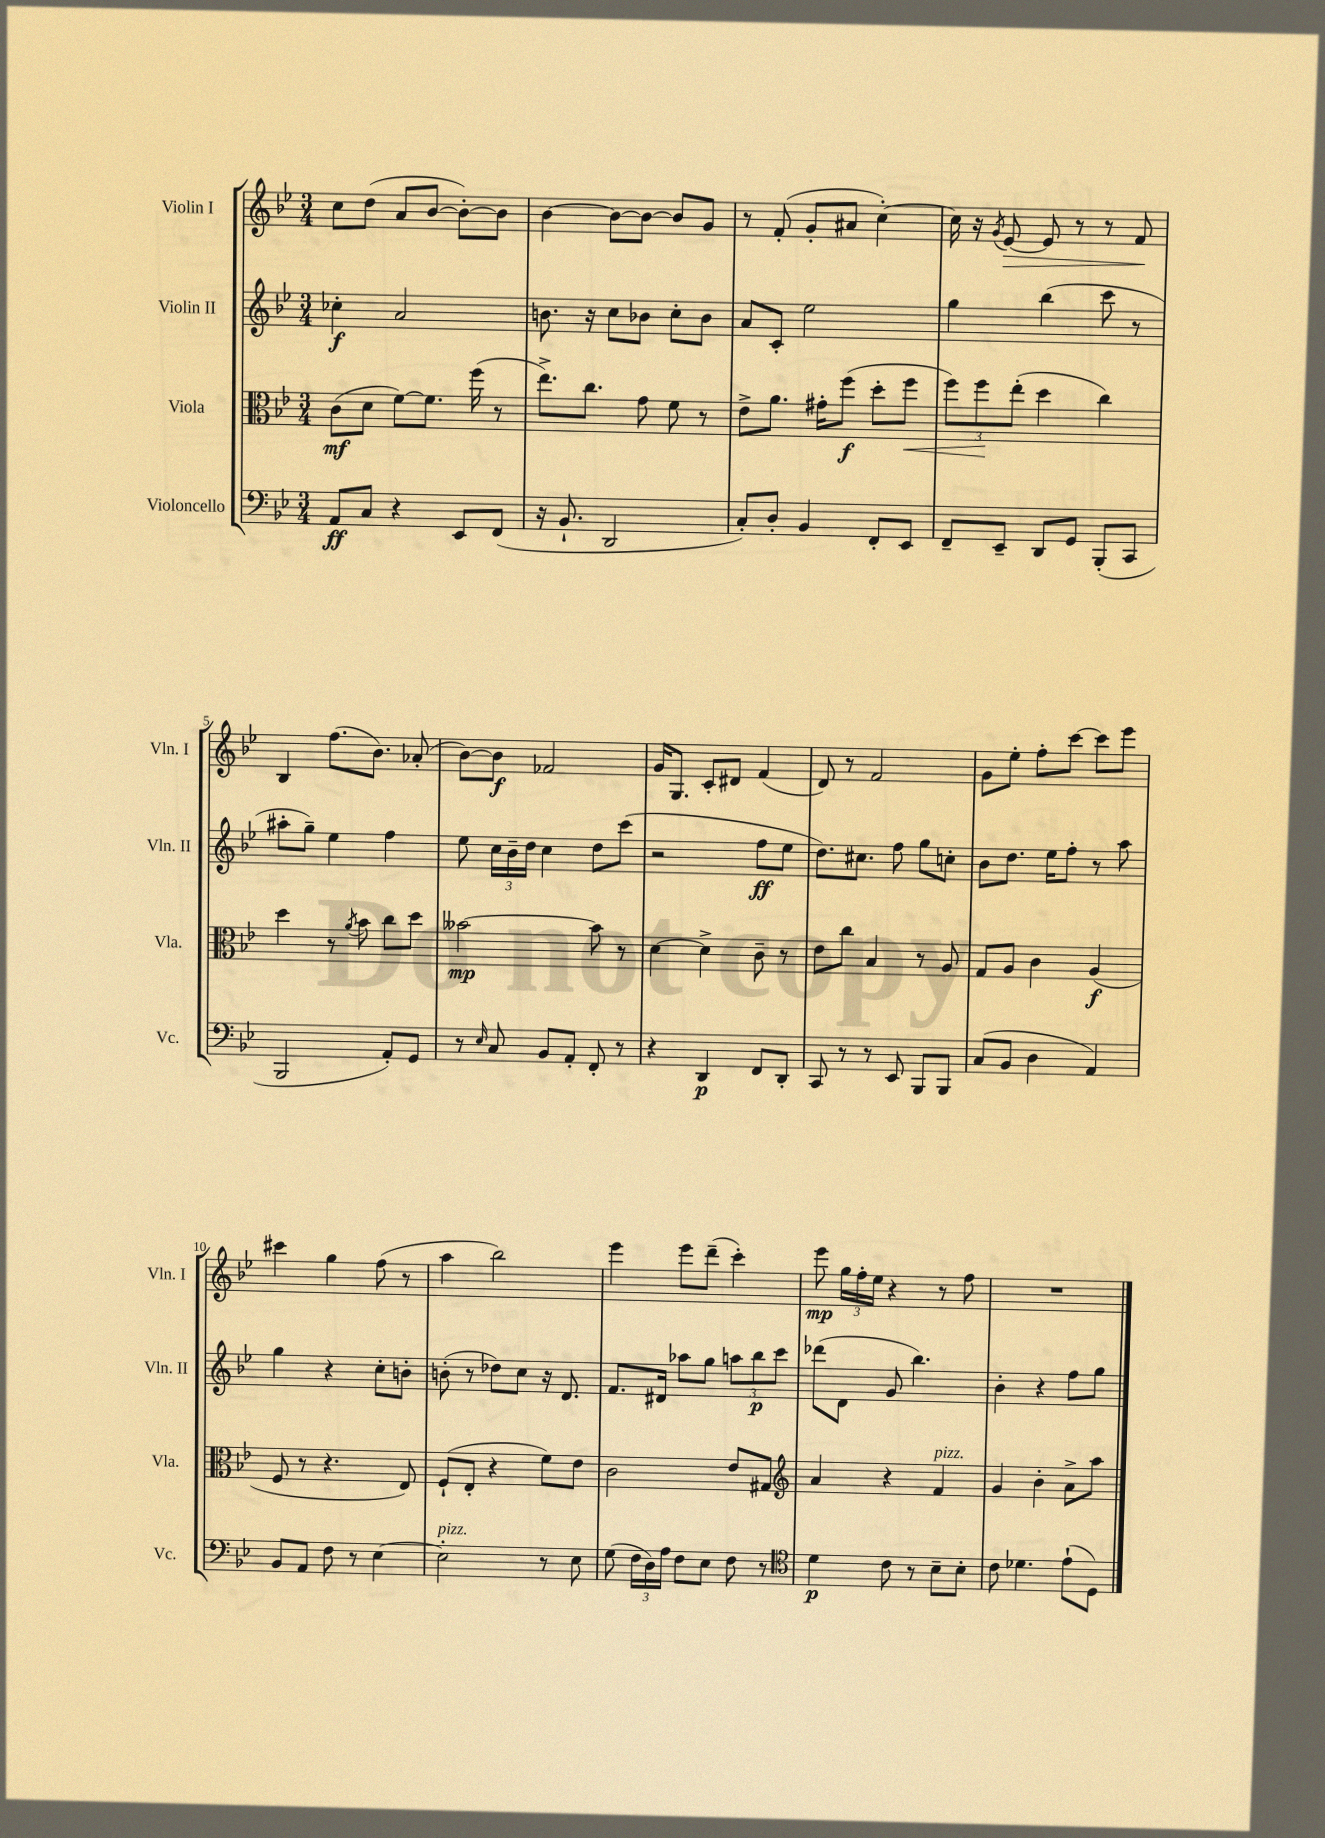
<<
\new StaffGroup <<
\new Staff = "s0" \with { instrumentName = "Violin I" shortInstrumentName = "Vln. I" } {
    \clef treble \key bes \major \numericTimeSignature \time 3/4
    \autoBeamOff c''8[ d''8]( a'8[ bes'8]~ bes'8[~-.) bes'8] |
    bes'4~ bes'8[~ bes'8]~ bes'8[ g'8] |
    r8 f'8-.( g'8[-. ais'8] c''4~-.) |
    c''16 r16 \acciaccatura { g'8 } ees'8~\> ees'8 r8 r8 f'8\! |
    bes4 f''8.[( bes'8.]) aes'8-.( |
    bes'8[~) bes'8]\f fes'2 |
    g'16[ g8.] c'8[-. dis'8] f'4( |
    d'8) r8 f'2 |
    g'8[ ees''8]-. f''8[-. c'''8]~ c'''8[ ees'''8] |
    cis'''4 g''4 f''8( r8 |
    a''4 bes''2) |
    ees'''4 ees'''8[ d'''8]--( c'''4-.) |
    ees'''8\mp \tuplet 3/2 { g''16[ f''16-. ees''16] } r4 r8 f''8 |
    R2. \bar "|." |
}
\new Staff = "s1" \with { instrumentName = "Violin II" shortInstrumentName = "Vln. II" } {
    \clef treble \key bes \major \numericTimeSignature \time 3/4
    \autoBeamOff ces''4-.\f a'2 |
    b'8. r16 c''8[ bes'8] c''8[-. bes'8] |
    a'8[ c'8]-. ees''2 |
    g''4 bes''4( c'''8 r8 |
    ais''8[-. g''8]--) ees''4 f''4 |
    ees''8 \tuplet 3/2 { c''16[ bes'16-- d''16] } c''4 d''8[ c'''8]( |
    r2 f''8[\ff ees''8] |
    d''8.[) cis''8.] f''8 g''8[ c''8]-. |
    bes'8[ d''8.] ees''16[ f''8]-. r8 a''8 |
    g''4 r4 c''8[-. b'8]-. |
    b'8-.( r8 des''8[) c''8] r16 d'8. |
    f'8.[ dis'16] aes''8[ g''8] \tuplet 3/2 { a''8[ bes''8\p c'''8] } |
    des'''8[( d'8] g'8 bes''4.) |
    bes'4-. r4 f''8[ g''8] \bar "|." |
}
\new Staff = "s2" \with { instrumentName = "Viola" shortInstrumentName = "Vla." } {
    \clef alto \key bes \major \numericTimeSignature \time 3/4
    \autoBeamOff c'8[\mf( d'8] f'8[~) f'8.] f''16( r8 |
    ees''8.[->) c''8.] g'8 f'8 r8 |
    ees'8[-> a'8.] gis'16[-. f''8]\f( d''8[-. f''8]\< |
    \tuplet 3/2 { f''8[) f''8\! ees''8]-.( } d''4 c''4) |
    d''4 r8 \acciaccatura { a'8 } bes'8 c''8[ d''8] |
    beses'2~\mp beses'8 r8 |
    d'4~ d'4-> c'8-- r8 |
    ees'8[ c''8] bes4 r8 a8 |
    g8[ a8] c'4 a4\f( |
    f8 r8 r4. ees8) |
    f8[-!( ees8]-. r4 f'8[) ees'8] |
    c'2 ees'8[ gis8] |
    \clef treble a'4 r4 f'4^\markup { \italic "pizz." } |
    g'4 bes'4-. a'8[-> a''8] \bar "|." |
}
\new Staff = "s3" \with { instrumentName = "Violoncello" shortInstrumentName = "Vc." } {
    \clef bass \key bes \major \numericTimeSignature \time 3/4
    \autoBeamOff a,8[\ff c8] r4 ees,8[ f,8]( |
    r16 bes,8.-! d,2 |
    c8[-.) d8]-. bes,4 f,8[-. ees,8] |
    f,8[-- ees,8]-- d,8[ g,8] bes,,8[-.( c,8] |
    bes,,2 a,8[-.) g,8] |
    r8 \grace { ees16 } c8 bes,8[ a,8]-. f,8-. r8 |
    r4 d,4\p f,8[ d,8]-. |
    c,8 r8 r8 ees,8 bes,,8[ bes,,8] |
    c8[( bes,8] d4 a,4) |
    bes,8[ a,8] f8 r8 ees4~ |
    ees2-.^\markup { \italic "pizz." } r8 ees8 |
    g8( \tuplet 3/2 { f16[ d16) a16] } f8[ ees8] f8 r8 |
    \clef tenor d'4\p c'8 r8 bes8[-- bes8]-. |
    c'8 des'4. ees'8[-!( d8]) \bar "|." |
}
>>
>>
